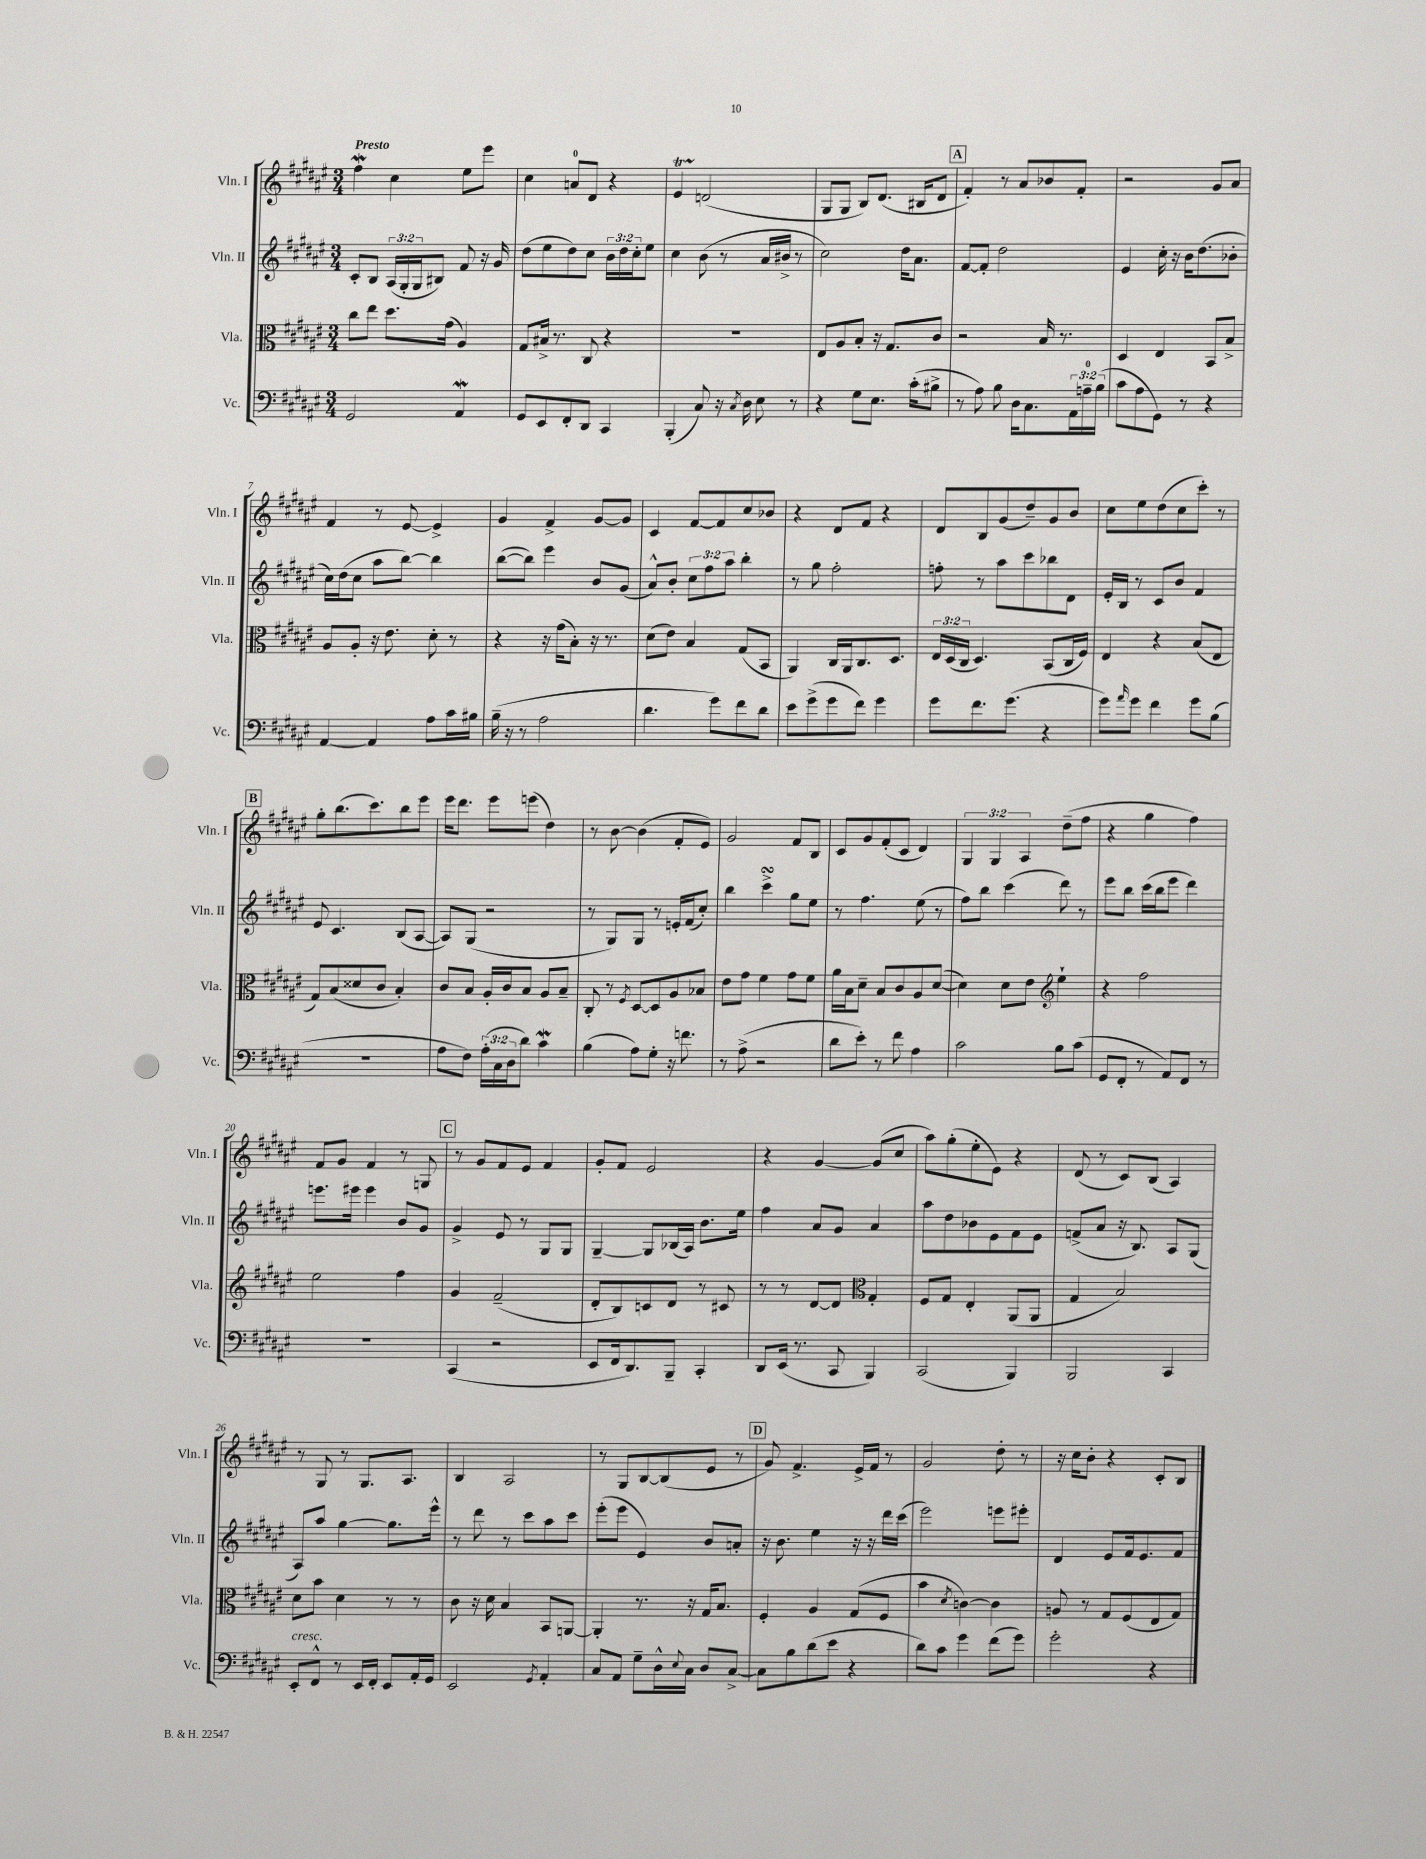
<<
\new StaffGroup <<
\new Staff = "s0" \with { instrumentName = "Vln. I" shortInstrumentName = "Vln. I" } {
    \clef treble \key fis \major \numericTimeSignature \time 3/4 \override Staff.TupletNumber.text = #tuplet-number::calc-fraction-text \tempo "Presto"
    fis''4\mordent cis''4 eis''8 eis'''8 |
    cis''4 a'8-0 dis'8 r4 |
    eis'4\startTrillSpan d'2\stopTrillSpan( |
    gis8 gis8 b8) dis'8.( bis16 dis'8 |
    \mark \markup { \box "A" } fis'4-.) r8 ais'8 bes'8 fis'8-. |
    r2 gis'8 ais'8 |
    fis'4 r8 eis'8~ eis'4-> |
    gis'4 fis'4-> gis'8~ gis'8 |
    cis'4 fis'8~ fis'8 cis''8 bes'8 |
    r4 dis'8 fis'8 r4 |
    dis'8 b8 gis'8( dis''8--) gis'8 b'8 |
    cis''8 eis''8 dis''8( cis''8 cis'''8-.) r8 |
    \mark \markup { \box "B" } gis''8-. b''8.( cis'''8.) b''8 eis'''8 |
    eis'''16 dis'''8. eis'''8 e'''8( dis''4) |
    r8 b'8~ b'4( fis'8-. eis'8) |
    gis'2 fis'8 b8 |
    cis'8 gis'8 fis'8-.( cis'8 dis'4) |
    \tuplet 3/2 { gis4 gis4 ais4 } dis''8--( fis''8 |
    r4 gis''4 fis''4) |
    fis'8 gis'8 fis'4 r8 g8 |
    \mark \markup { \box "C" } r8 gis'8 fis'8 eis'8 fis'4 |
    gis'8-. fis'8 eis'2 |
    r4 gis'4~ gis'8( cis''8 |
    ais''8) gis''8-.( eis''8-. eis'8) r4 |
    dis'8( r8 cis'8) b8( ais4) |
    r8 gis8 r8 gis8. ais8. |
    b4 ais2 |
    r8 gis8 b8~ b8( eis'8 r8 |
    \mark \markup { \box "D" } gis'8) fis'4.-> eis'16-> fis'16 r8 |
    gis'2 dis''8-. r8 |
    r16 cis''16 b'8-. r4 cis'8-. b8 \bar "|." |
}
\new Staff = "s1" \with { instrumentName = "Vln. II" shortInstrumentName = "Vln. II" } {
    \clef treble \key fis \major \numericTimeSignature \time 3/4 \override Staff.TupletNumber.text = #tuplet-number::calc-fraction-text
    cis'8-. b8 \tuplet 3/2 { ais16( gis16-. gis16 } bis8) fis'8 r16 gis'16 |
    dis''8( eis''8 dis''8) cis''8 \tuplet 3/2 { b'16 dis''16 cis''16-. } eis''8 |
    cis''4 b'8( r8 ais'16 bis'16-> r8 |
    cis''2) dis''16 ais'8. |
    \mark \markup { \box "A" } fis'8~ fis'8-. dis''2 |
    eis'4 cis''16-. r16 b'16 dis''8.( bes'8-. |
    cis''16) dis''16( cis''8 ais''8 b''8~) b''4 |
    b''8~( b''8) eis'''4 b'8 gis'8( |
    ais'8-^) b'8-. \tuplet 3/2 { cis''8 fis''8 ais''8 } b''4-. |
    r8 gis''8 fis''2-. |
    f''8-. r8 ais''8 cis'''8 bes''8 dis'8 |
    eis'16-. b16 r8 cis'8 b'8 fis'4 |
    \mark \markup { \box "B" } eis'8 cis'4. b8( ais8~ |
    ais8) gis8( r2 |
    r8 gis8) gis8 r8 e'16-. fis'16( cis''8-.) |
    b''4 cis'''4->\turn gis''8 eis''8 |
    r8 fis''4. eis''8( r8 |
    fis''8) b''8 cis'''4( dis'''8) r8 |
    eis'''8 b''8 cis'''16( b''16 eis'''8 dis'''4) |
    e'''8. eis'''16 eis'''4 b'8 gis'8 |
    \mark \markup { \box "C" } gis'4-> eis'8 r8 gis8 gis8 |
    gis4~-- gis8 bes16( ais16) b'8. eis''16 |
    fis''4 ais'8 gis'8 ais'4 |
    ais''8 dis''8 bes'8 eis'8 fis'8 eis'8 |
    f'8->( ais'8 r16 b8.) ais8 gis8( |
    ais8) ais''8 gis''4~ gis''8. eis'''16-^ |
    r8 dis'''8 r8 cis'''8 ais''8 cis'''8 |
    eis'''8-.( eis'''8 eis'4) b'8 a'8-. |
    \mark \markup { \box "D" } r16 b'8. eis''4 r16 r16 dis'''16 cis'''16( |
    eis'''2) e'''8 eis'''8-. |
    dis'4 eis'8 fis'16 eis'8. fis'8 \bar "|." |
}
\new Staff = "s2" \with { instrumentName = "Vla." shortInstrumentName = "Vla." } {
    \clef alto \key fis \major \numericTimeSignature \time 3/4 \override Staff.TupletNumber.text = #tuplet-number::calc-fraction-text
    cis''8 eis''8 dis''8. gis'16( ais4) |
    gis8 bis16-> r8. cis8 r4 |
    R2. |
    eis8 ais8 b8-. r16 gis8. cis'8 |
    \mark \markup { \box "A" } r2 b16 r8. |
    dis4 eis4 b,8 b8-> |
    ais8 ais8-. r16 eis'8. dis'8-. r8 |
    r4 r16 gis'16( b8-.) r16 r8. |
    dis'8( eis'8) b4 gis8( b,8 |
    ais,4) cis16 ais,16 cis8. dis8. |
    \tuplet 3/2 { eis16 dis16( cis16 } dis4.) b,8( cis16 fis16) |
    eis4 r4 b8( eis8 |
    \mark \markup { \box "B" } gis8) b8( disis'8 cis'8 b4-.) |
    cis'8 b8 ais16-. cis'16 b8 ais8 b8-- |
    cis8-. r8 \acciaccatura { fis8 } dis8~ dis8 ais8 bes8 |
    eis'8 gis'8 fis'4 gis'8 fis'8 |
    ais'16 b16 dis'8-- b8 cis'8 ais8 dis'8~( |
    dis'4) dis'8 eis'8 \clef treble eis''4-! |
    r4 fis''2 |
    eis''2 fis''4 |
    \mark \markup { \box "C" } gis'4 fis'2--( |
    dis'8-. b8) c'8 dis'8 r8 cis'8 |
    r8 r8 dis'8~ dis'8 \clef alto gis4-. |
    fis8 gis8 eis4-. ais,8( ais,8 |
    gis4 b2) |
    dis'8 b'8 dis'4 r8 r8 |
    cis'8 r16 dis'16 b4 b,8 a,8~ |
    a,4-. r8. r16 gis16 b8. |
    \mark \markup { \box "D" } fis4-. ais4 gis8( fis8 |
    b'4 \acciaccatura { dis'8 } c'4~) c'4 |
    a8 r8 gis8 fis8( eis8 gis8) \bar "|." |
}
\new Staff = "s3" \with { instrumentName = "Vc." shortInstrumentName = "Vc." } {
    \clef bass \key fis \major \numericTimeSignature \time 3/4 \override Staff.TupletNumber.text = #tuplet-number::calc-fraction-text
    gis,2 ais,4\mordent |
    gis,8 eis,8 fis,8-. dis,8 cis,4 |
    b,,4-.( cis8) r16 \acciaccatura { cis8 } dis16 eis8 r8 |
    r4 gis8 eis8. cis'16-.( bis8-> |
    \mark \markup { \box "A" } r8 ais8) b8 dis16 cis8. \tuplet 3/2 { ais,16 a16-0-- b16( } |
    cis'8 ais8 gis,8) r8 r4 |
    ais,4~ ais,4 ais8 cis'16 bis16 |
    b16--( r16 r8 ais2 |
    dis'4. gis'8) fis'8 dis'8 |
    eis'8 gis'8->( gis'8 fis'8) gis'4 |
    gis'8 fis'8. gis'8.( r4 |
    gis'8) \grace { ais'16 } gis'8 fis'4 gis'8 b8( |
    \mark \markup { \box "B" } R2. |
    ais8 fis8) \tuplet 3/2 { ais16-.( cis16 dis16 } dis'8) cis'4\mordent |
    b4( ais8) gis8-. r16 f'8. |
    r8 ais8->( r2 |
    dis'8 eis'8-.) r8 fis'8 ais4 |
    cis'2 b8 cis'8( |
    gis,8 fis,8-. r8 ais,8) fis,8 r8 |
    R2. |
    \mark \markup { \box "C" } cis,4( r2 |
    eis,8 fis,16 dis,8.) b,,8-- cis,4-. |
    dis,8 eis,16( r8. cis,8 b,,4) |
    cis,2( b,,4) |
    b,,2 cis,4 |
    eis,8-.^\markup { \italic "cresc." } fis,8-^ r8 eis,16 fis,16-. eis,8 ais,16-. gis,16 |
    eis,2 \acciaccatura { gis,8 } ais,4-. |
    cis8 ais,8 gis8-- dis16-^ \appoggiatura { eis8 } cis16 dis8 cis8~-> |
    \mark \markup { \box "D" } cis8 b8 dis'8( eis'8 r4 |
    dis'8) cis'8 gis'4 fis'8( gis'8) |
    gis'2-. r4 \bar "|." |
}
>>
>>
